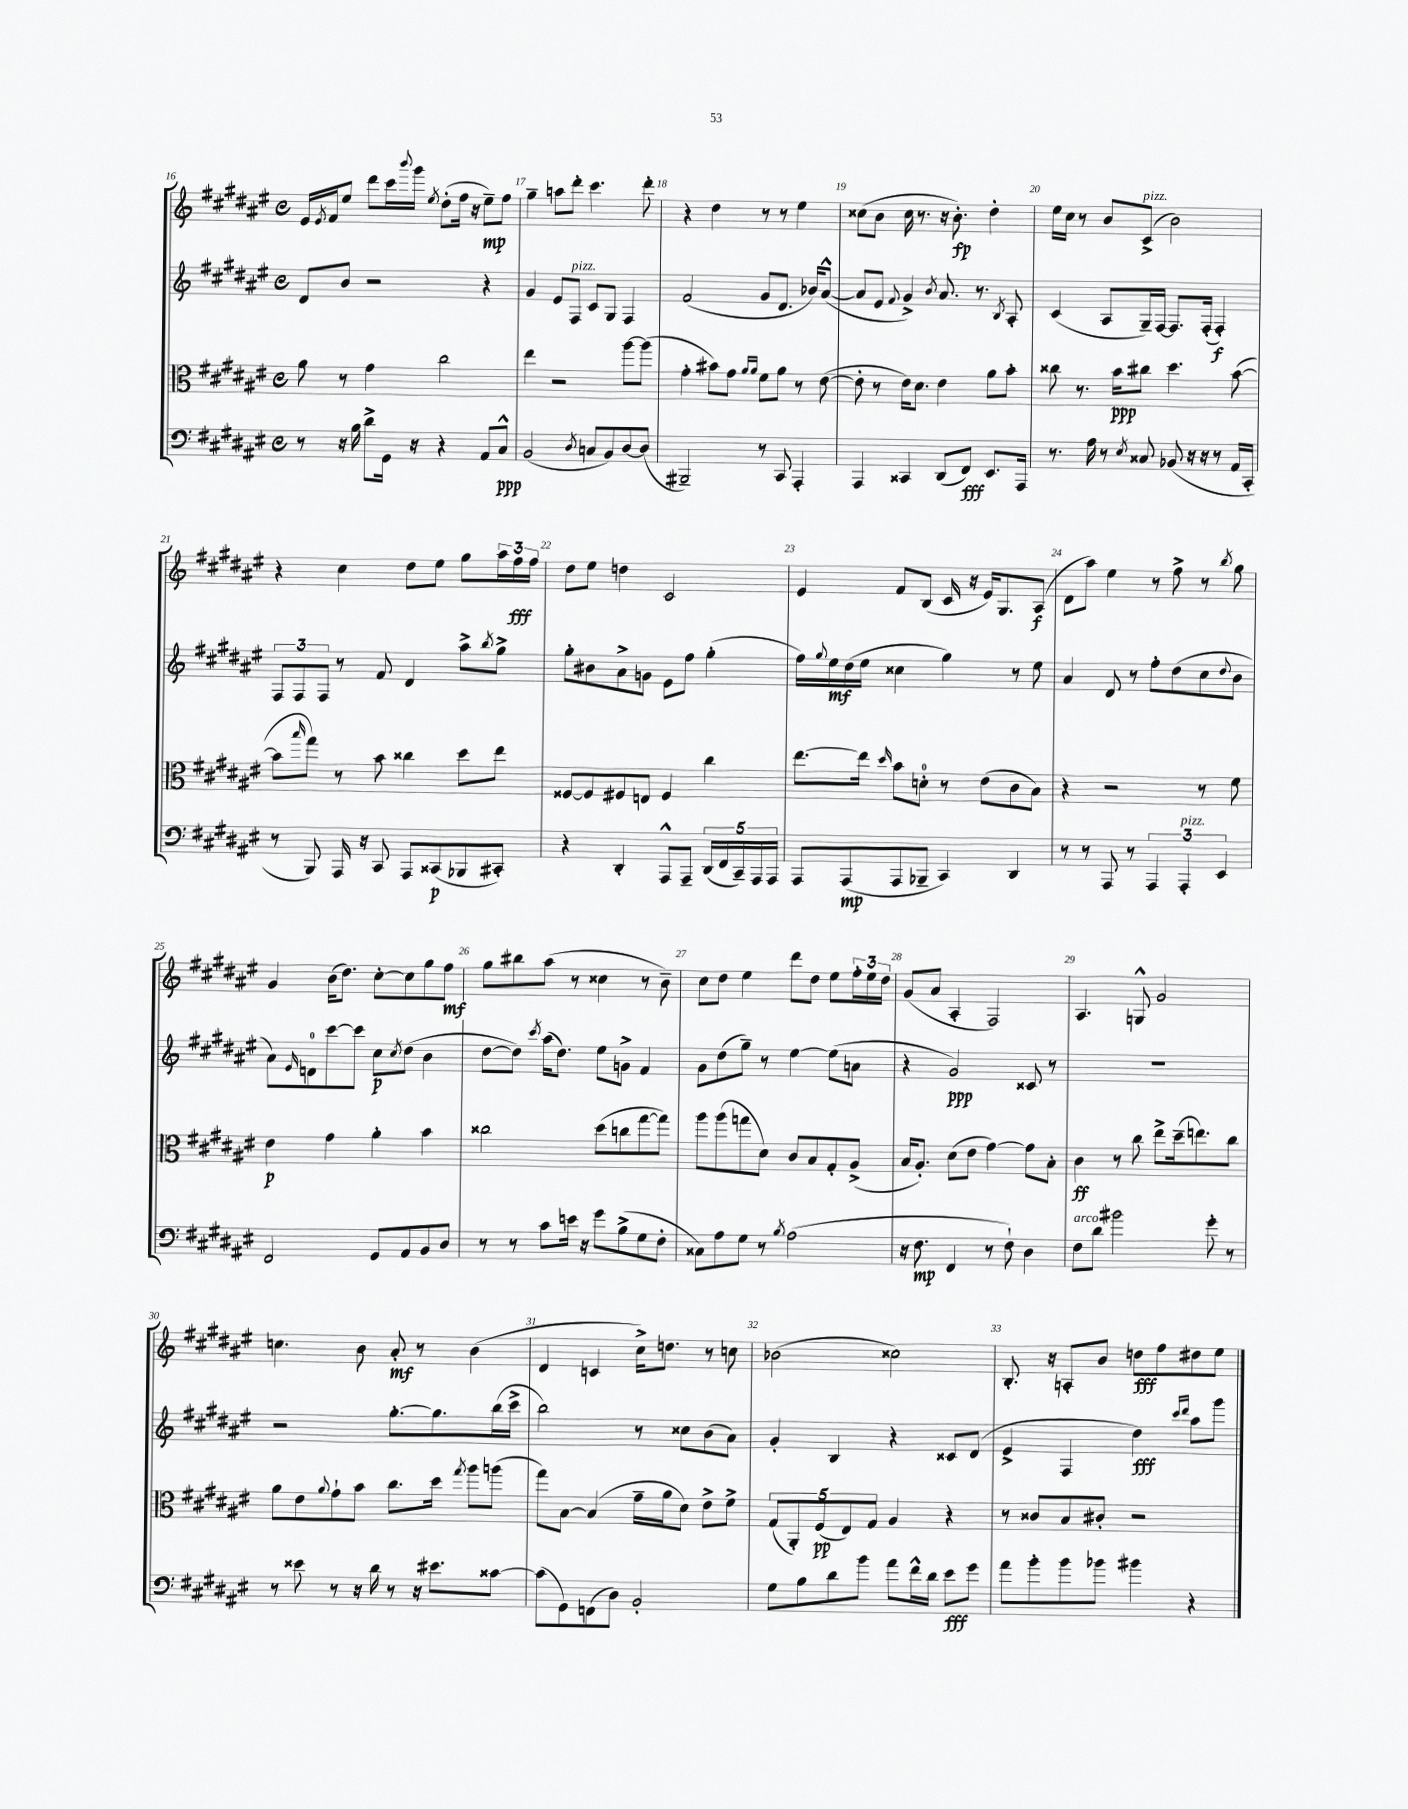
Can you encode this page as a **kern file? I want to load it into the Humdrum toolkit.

**kern	**kern	**kern	**kern
*staff4	*staff3	*staff2	*staff1
*clefF4	*clefC3	*clefG2	*clefG2
*k[f#c#g#d#a#e#]	*k[f#c#g#d#a#e#]	*k[f#c#g#d#a#e#]	*k[f#c#g#d#a#e#]
*M4/4	*M4/4	*M4/4	*M4/4
*met(c)	*met(c)	*met(c)	*met(c)
8r	8a#\	8d#/L	16e#/LL
.	.	.	8qe#/
.	.	.	16f#/J
16r	8r	8b/J	8ee#/J
16B\	.	.	.
8d#^\L	4g#\	2r	8ddd#\L
16GG#\Jk	.	.	16ccc#\L
.	.	.	8qqbbb/
16r	.	.	16ggg#\JJ
.	.	.	8qee#/
4r	2cc#\	.	(8dd#'\L
.	.	.	16ff#\Jk
.	.	.	16r
8AA#/L	.	4r	8ee#~\L)
8C#^^/J	.	.	8ff#\J
=	=	=	=
(2BB/	4ee#\	4g#/	4gg#~\
.	2r	8e#/L	8aa\L
.	.	8F#/J	8ddd#'\J
8qD#/	.	.	.
8C/L	.	8c#/L	4.ccc#\
8BB/)	.	8G#/J	.
[8D#/	[8aa#\L	4F#/	.
(8D#/]J	(8aa#\]J	.	8ddd#'\
=	=	=	=
2BBB#~/)	4g#'\	(2f#/	4r
.	8b#\L)	.	4dd#\
.	8g#\J	.	.
.	16qqa#/LL	.	.
.	16qqa#/JJ	.	.
8r	8f#\L	8g#/L	8r
8CC#/	8a#\J	8.d#/J	8r
4AAA#'/	8r	.	4ee#\
.	.	16b-/LK)	.
.	([8e#\	([8a#^^/J	.
=	=	=	=
4AAA#/	8e#'\]	8a#/]L	(8cc##\L
.	8r	8e#/J	8b\J
.	.	8qqf#/	.
4CC##/	16e#\LK)	4g#^/)	16cc##\
.	8.d#\J	.	8.r
.	.	8qb/	.
(8DD#/L	4e#\	8.a#/	16r
.	.	.	8.b'\)
8FF#/J)	.	.	.
.	.	8.r	.
8.EE#/L	8a#\L	.	4dd#'\
.	.	8qB/	.
.	8b'\J	8A#'/	.
16AAA#/Jk	.	.	.
=	=	=	=
8.r	8cc##\	(4c#/	16ee#\LL
.	.	.	16cc#\JJ
.	8.r	.	8r
16A#\	.	.	.
8r	.	8A#/L	8b/L
.	16b\LK	.	.
8qE#/	.	.	.
8C##/	8cc#\J	16G#~/L)	(8c#^/J
.	.	[16F#/JJ	.
(8BB-/	4.dd#\	8.F#/]L	2b\)
16r	.	.	.
16r	.	(16F#'/Jk	.
8r	.	4F#'/)	.
16AA#/LL	([8b\	.	.
16CC#'/JJ	.	.	.
=	=	=	=
8r	8b\]L	12F#/L	4r
.	.	12F#/	.
.	16qqbb/	.	.
8BBB/)	8gg#\J)	.	.
.	.	12F#/J	.
16AAA#/	8r	8r	4cc#\
16r	.	.	.
8CC#/	8b\	8f#/	.
8AAA#/L	4cc##\	4d#/	8dd#\L
(8CC##/	.	.	8ee#\J
8BBB-/	8dd#\L	8aa#^\L	8gg#\L
.	.	8qbb/	.
8CC#'/J)	8ee#\J	8gg#^\J	24aa#\L
.	.	.	24ff#\
.	.	.	24ff#\JJ
=	=	=	=
4r	[8F##/L	8gg#'\L	8dd#\L
.	8F##/]	8b#\	8ee#\J
4DD#'/	8F#/	8a#^\	4dd\
.	8E/J	8g\J	.
8AAA#^^/L	4F#/	8e#\L	2c#/
8AAA#~/J	.	8ff#\J	.
(20DD#/LL	4cc#\	(4gg#'\	.
20FF#/	.	.	.
20CC#~/)	.	.	.
20AAA#/	.	.	.
20AAA#/JJ	.	.	.
=	=	=	=
8AAA#/L	[8.ee#\L	16ff#\LL)	4e#/
.	.	8qqgg#/	.
.	.	16ee#\	.
(8AAA#/	.	(16dd#\	.
.	16ee#\]Jk	16ee#\JJ	.
.	16qqdd#/	.	.
8AAA#/	8b\L	4cc##\	8f#/L
8BBB-~/J	8d'\J	.	(8B/J
4CC#/)	8r	4gg#\)	16c#/
.	.	.	16r
.	(8e#\L	.	16e#/LK)
.	.	.	8.G#/
4DD#/	8c#\	8r	.
.	8B\J)	8ee#\	(8A#/J
=	=	=	=
8r	4r	4a#/	8d#\L
8r	.	.	8aa#\J)
8AAA#/	2r	8d#/	4ee#\
8r	.	8r	.
6AAA#/	.	8ff#'\L	8r
.	.	(8dd#\	8ff#^\
6AAA#'/	.	.	.
.	8r	8cc#\	8r
6EE#/	.	.	.
.	.	8qqdd#/	8qbb/
.	8f#\	8b\J	8gg#\
=	=	=	=
2FF#/	4e#\	8a#\L)	4g#/
.	.	16qqe#/	.
.	.	8d\	.
.	4g#\	[8ccc#\	(16b\LK
.	.	.	8.dd#\J)
.	.	8ccc#\]J	.
8GG#/L	4a#'\	8cc#\L	[8cc#'\L
.	.	8qcc#/	.
8AA#/	.	(8dd#\J	8cc#\]
8BB/	4b\	4b\	8gg#\
8D#/J	.	.	8ff#\J
=	=	=	=
8r	2cc##\	[8dd#\L	8gg#\L
8r	.	8dd#\]J)	8bb#\
.	.	8qccc#/	.
8c#\L	.	(16aa#\LK	(8aa#\J
.	.	8.dd#\J)	.
16e\Jk	.	.	8r
16r	.	.	.
8g#\L	(8dd#\L	8ee#\L	4cc##\
(8B^\	8cc\	8g^\J	.
8G#\	[8gg#\	4f#/	8r
8F#'\J	8gg#\]J)	.	8b~\)
=	=	=	=
8C##\L)	8aa#\L	8g#\L	8cc#\L
8A#\	(8aa#\	(8dd#\	8dd#\J
8G#\J	8gg\	8gg#~\J)	4ee#\
8r	8d#\J)	8r	.
8qB/	.	.	.
(2A#\	8c#/L	[4ee#\	8ddd#\L
.	8B/	.	8dd#\J
.	8G#'/	(8ee#\]L	8ee#\L
.	(8A#^/J	8a\J	24ff#'\L
.	.	.	24ee#\
.	.	.	24dd#\JJ
=	=	=	=
16r	16B/LK	4r	(8g#/L
8.F#\	8.A#'/J)	.	.
.	.	.	8a#/J
4FF#/	(8d#\L	2g#/)	4A#'/
.	8e#\J	.	.
8r	[4g#\)	.	2F#/)
8F#`\)	.	.	.
4D#\	8g#\]L	8c##/	.
.	8B'\J	8r	.
=	=	=	=
8F#\L	4c#\	1r	4.A#/
8d#\J	.	.	.
2b#\	8r	.	.
.	8cc#\	.	8G^^/
.	8ee#^\L	.	2g#/
.	(16dd#~\k	.	.
.	8.ee\)	.	.
8g#'\	.	.	.
8r	8cc#\J	.	.
=	=	=	=
8r	8a#\L	2r	4.cc\
8e##\	8e#\	.	.
.	8qqa#/	.	.
8r	8g#`\	.	.
16r	8b\J	.	8b\
16d#\	.	.	.
8r	8.cc#\L	[8.gg#'\L	8a#'/
16r	.	.	8r
8.e#\L	16dd#\Jk	8.gg#\]	.
.	8qgg#/	.	.
.	8aa#\L	.	(4b\
[8c##\J	(8aa\J	(16bb\L	.
.	.	16ccc#^\JJ	.
=	=	=	=
(8c##\]L	8gg#\L)	2bb\)	4d#/
8GG#\)	[8B\J	.	.
(8FF\	(4B/]	.	4c/
8D#\J)	.	.	.
2BB'/	16g#~\LL	8r	16cc#^\LK)
.	16a#\J	.	8.dd\J
.	8d#\J)	8cc##\L	.
.	8e#^\L	(8b\	8r
.	8f#^\J	8a#\J)	8cc\
=	=	=	=
8G#\L	(10G#/L	4g#'/	(2b-\
.	10AA#'/)	.	.
8B\	.	.	.
.	(10F#/	.	.
8d#\	.	4B/	.
.	10E#/)	.	.
8b\J	.	.	.
.	10G#/J	.	.
8a#\L	4A#/	4r	2cc##\)
16f#^^\L	.	.	.
16d#\JJ	.	.	.
8e#\L	4r	8c##/L	.
8g#\J	.	(8d#/J	.
=	=	=	=
8a#\L	8r	4e#^/	8.B'/
8b'\	8c##/L	.	.
.	.	.	16r
8b\	8B/	4F#/	8A'/L
8b-\J	8c#'/J	.	8b/J
4b#\	2r	4dd#\)	8dd\L
.	.	.	8ff#\
.	.	16qqccc#/LL	.
.	.	16qqddd#/JJ	.
4r	.	8aa#\L	8dd#\
.	.	8ggg#\J	8ee#\J
==	==	==	==
*-	*-	*-	*-
